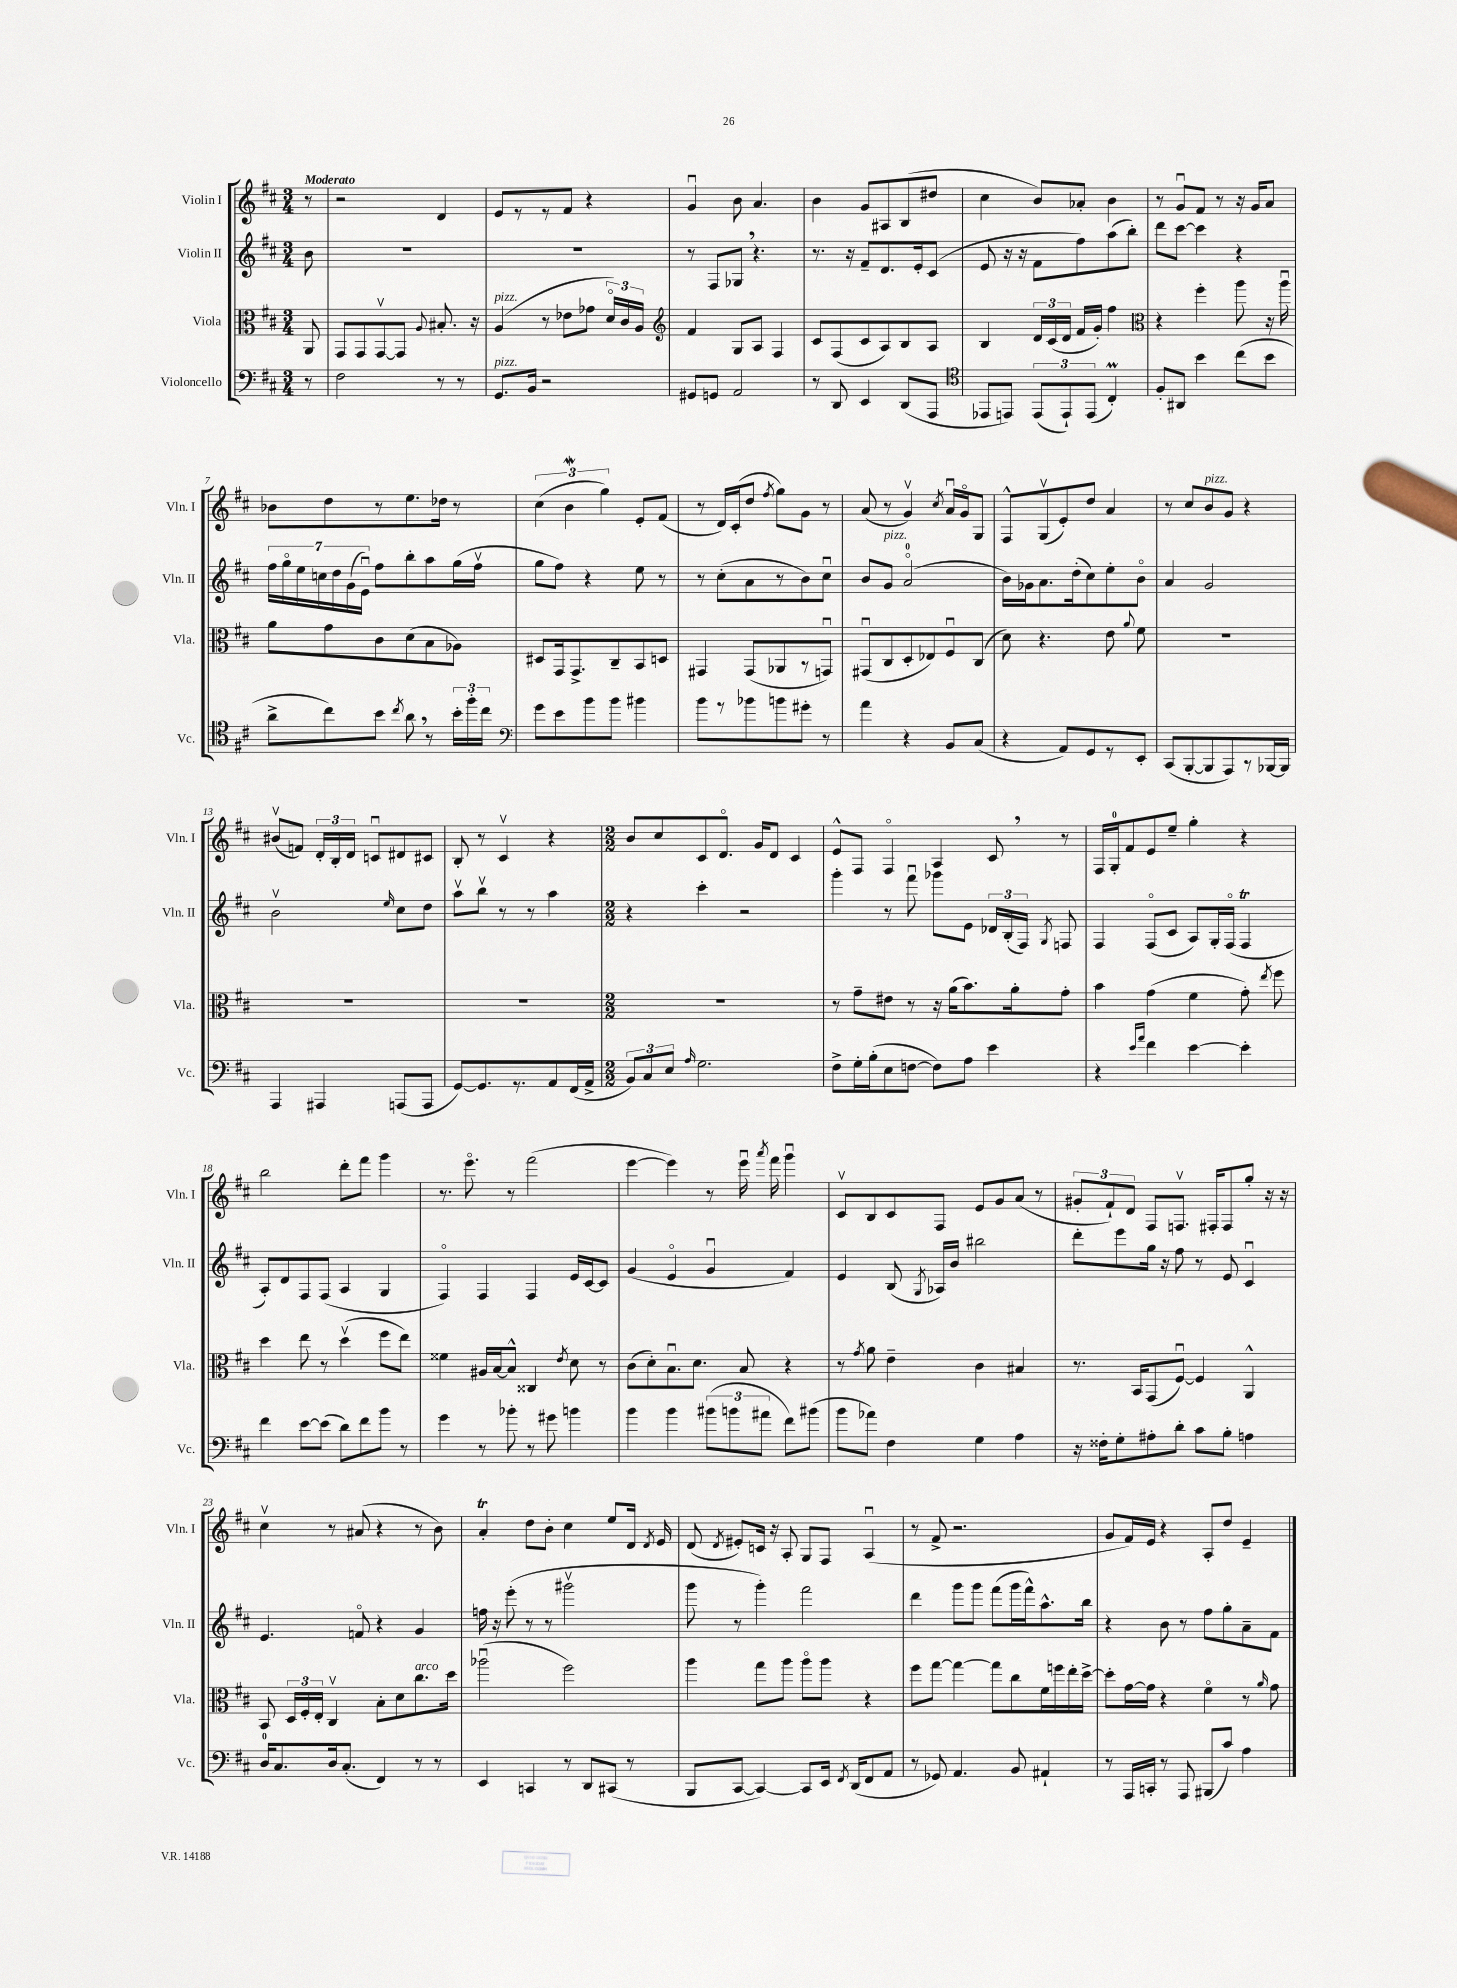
<<
\new StaffGroup <<
\new Staff = "s0" \with { instrumentName = "Violin I" shortInstrumentName = "Vln. I" } {
    \clef treble \key d \major \numericTimeSignature \time 3/4 \partial 8 \tempo "Moderato"
    \autoBeamOff r8 |
    r2 d'4 |
    e'8[ r8 r8 fis'8] r4 |
    g'4\downbow b'8 a'4. |
    b'4 g'8[ ais8 b8( dis''8] |
    cis''4 b'8[) aes'8]-. b'4 |
    r8 g'8[\downbow fis'8] r8 r16 g'16[ a'8] |
    bes'8[ d''8 r8 e''8. des''16] r8 |
    \tuplet 3/2 { cis''4( b'4\mordent g''4) } e'8[-. fis'8]( |
    r8 d'16[) cis'16-.( d''8] \acciaccatura { fis''8 } g''8[) g'8] r8 |
    a'8( r8 g'4\upbow) \acciaccatura { cis''8 } a'16[\downbow g'16\flageolet g8] |
    fis8[-^ g8\upbow( e'8-.) d''8] a'4 |
    r8 cis''8[ b'8^\markup { \italic "pizz." } g'8] r4 |
    bis'8[\upbow( f'8]) \tuplet 3/2 { d'16[-. b16-. d'16] } c'8[\downbow dis'8 cis'8] |
    b8-. r8 cis'4\upbow r4 |
    \numericTimeSignature \time 2/2 b'8[ cis''8 cis'8 d'8.]\flageolet g'16[ d'8] cis'4 |
    e'8[-^ fis8] fis4\flageolet a4 cis'8 \breathe r8 |
    fis16[ g16-0-. fis'8 e'8 e''8]-- g''4-. r4 |
    b''2 d'''8[-. fis'''8] g'''4 |
    r8. e'''8.\flageolet r8 fis'''2( |
    e'''4~ e'''4) r8 e'''16\downbow \acciaccatura { a'''8 } fis'''16 g'''4\downbow |
    cis'8[\upbow b8 cis'8 fis8] e'8[ g'8 a'8]( r8 |
    \tuplet 3/2 { gis'8[-. fis'8-!) d'8] } fis8[ f8.]\upbow fis16[-. fis8 g''8]-. r16 r16 |
    cis''4\upbow r8 ais'8( r4 r8 b'8) |
    a'4-.\trill d''8[ b'8]-. cis''4 e''8[ d'16] \acciaccatura { d'8 } e'16 |
    d'8( \acciaccatura { d'8 } eis'8[-.) c'16] r16 a8-. g8[ fis8] a4\downbow( |
    r8 fis'8-> r2. |
    g'8[ fis'16) e'16] r4 a8[-. d''8] e'4-- \bar "|." |
}
\new Staff = "s1" \with { instrumentName = "Violin II" shortInstrumentName = "Vln. II" } {
    \clef treble \key d \major \numericTimeSignature \time 3/4 \partial 8
    \autoBeamOff b'8 |
    R2. |
    R2. |
    r8 fis8[ ges8] \breathe r4. |
    r8. r16 fis'8[-- d'8. e'16-. cis'8]( |
    e'8 r16 r16 fis'8[ fis''8) a''8( b''8]-.) |
    d'''8[ cis'''8]~ cis'''4 r4 |
    \tuplet 7/4 { fis''16[ g''16\flageolet e''16 c''16 d''16 g'16( e'16]\downbow) } fis''8[ b''8-. a''8 g''16( fis''16]\upbow |
    g''8[ fis''8]) r4 e''8 r8 |
    r8 cis''8[-.( a'8 r8 b'8) cis''8]\downbow |
    b'8[ g'8]^\markup { \italic "pizz." } a'2-0\flageolet( |
    b'16[) ges'16 a'8. d''16-.( cis''8) e''8-. b'8]\flageolet |
    a'4 g'2 |
    b'2\upbow \grace { e''16 } cis''8[ d''8] |
    a''8[\upbow b''8]\upbow r8 r8 a''4 |
    \numericTimeSignature \time 2/2 r4 cis'''4-. r2 |
    g'''4-. r8 fis'''8\downbow ges'''8[ e'8] \tuplet 3/2 { des'16[ b16-.( fis16]) } \acciaccatura { g8 } f8 |
    fis4 fis8[\flageolet( cis'8] a8[) g16-. fis16]\flageolet( fis4\trill |
    a8[-.) d'8 fis8 fis8]( a4 g4 |
    fis4\flageolet) fis4 fis4 e'16[ cis'16~ cis'8] |
    g'4( e'4\flageolet g'4\downbow fis'4) |
    e'4 b8( \acciaccatura { g8 } aes16[) b'16] bis''2 |
    d'''8[-. e'''8 g''16] r16 fis''8 r8 e'8 cis'4\downbow |
    e'4. f'8\flageolet r4 g'4 |
    f''16 r16 e'''8-.( r8 r8 gis'''2\upbow |
    g'''8 r8 g'''4-.) fis'''2 |
    d'''4 g'''8[ g'''8] fis'''8[( g'''16 fis'''16-^) a''8.-^ b''16] |
    r4 b'8 r8 fis''8[ g''8-. a'8-- fis'8] \bar "|." |
}
\new Staff = "s2" \with { instrumentName = "Viola" shortInstrumentName = "Vla." } {
    \clef alto \key d \major \numericTimeSignature \time 3/4 \partial 8
    \autoBeamOff a,8 |
    g,8[ g,8 g,8~\upbow g,8] \appoggiatura { a8 } bis8.-. r16 |
    a4^\markup { \italic "pizz." }( r8 ees'8[ ges'8] \tuplet 3/2 { d'16[\flageolet) cis'16 a16] } |
    \clef treble fis'4 g8[ a8] fis4 |
    cis'8[ fis8( cis'8 a8) b8 a8] |
    b4 \tuplet 3/2 { d'16[ cis'16( d'16] } fis'16[ g'16]-.) fis''4 |
    \clef alto r4 fis''4-. a''8 r16 a''16\downbow |
    a'8[ g'8 cis'8 d'8( b8 aes8]) |
    dis8[ g,16 g,8.-> cis8-- b,8 d8] |
    gis,4 gis,8[( aes,8 r8 g,8]\downbow) |
    gis,8[\downbow( cis8 d8-. ees8) fis8\downbow cis8]( |
    d'8) r4. e'8 \appoggiatura { a'8 } fis'8 |
    R2. |
    R2. |
    R2. |
    \numericTimeSignature \time 2/2 R1 |
    r8 g'8[-- eis'8] r8 r16 a'16[( b'8.) a'16-. g'8]-. |
    b'4 g'4( fis'4 g'8-.) \acciaccatura { e''8 } fis''8 |
    d''4 e''8 r8 d''4\upbow( fis''8[ e''8]) |
    fisis'4 ais16[ b16~ b8]-^ cisis4 \acciaccatura { e'8 } d'8 r8 |
    cis'8[( d'8-.) b8.\downbow d'8.] b8 r4 |
    r8 \acciaccatura { g'8 } a'8 e'4-- cis'4 bis4 |
    r8. b,16[ g,8( fis8]~\downbow) fis4 a,4-^ |
    b,8 \tuplet 3/2 { d16[ fis16-. e16]-. } cis4\upbow b8[-. d'8 cis''8.^\markup { \italic "arco" } d''16] |
    aes''2\downbow( fis''2) |
    a''4 g''8[ a''8] a''8[\flageolet a''8] r4 |
    fis''8[ g''8]~ g''4~ g''8[ cis''8 fis'16 f''16 e''16-. d''16]~-> |
    d''8[-. g'16~ g'16] r4 fis'4\flageolet r8 \grace { a'16 } g'8 \bar "|." |
}
\new Staff = "s3" \with { instrumentName = "Violoncello" shortInstrumentName = "Vc." } {
    \clef bass \key d \major \numericTimeSignature \time 3/4 \partial 8
    \autoBeamOff r8 |
    fis2 r8 r8 |
    g,8.[^\markup { \italic "pizz." } b,16] r2 |
    gis,8[ g,8] a,2 |
    r8 d,8 e,4 d,8[( a,,8] |
    \clef tenor ees,8[ e,8]) \tuplet 3/2 { e,8[( e,8-!) e,8]( } cis4-.\prall) |
    fis8[-. ais,8] b'4 cis''8[( b'8] |
    a'8[-> cis''8) b'8] \acciaccatura { cis''8 } a'8 \breathe r8 \tuplet 3/2 { b'16[-. fis''16-. cis''16] } |
    \clef bass g'8[ e'8 b'8 b'8] bis'4 |
    b'8[ r8 bes'8 b'8 gis'8]-. r8 |
    a'4 r4 b,8[ cis8]( |
    r4 a,8[) g,8 r8 e,8]-. |
    cis,8[( b,,8~-. b,,8 a,,8) r8 bes,,16~ bes,,16] |
    a,,4 ais,,4 a,,8[( a,,8] |
    g,8[~) g,8. r8. a,8 fis,16( a,16]-> |
    \numericTimeSignature \time 2/2 \tuplet 3/2 { b,8[) cis8 e8] } \grace { a16 } g2. |
    fis8[-> g16-. b16-.( e8 f8]~ f8[) a8] e'4 |
    r4 \grace { e'16[ a'16] } fis'4 e'4~ e'4-. |
    fis'4 e'8[~ e'8]( d'8[) fis'8 b'8] r8 |
    g'4 r8 bes'8-. r8 gis'8 b'4 |
    b'4 b'4 \tuplet 3/2 { bis'8[( b'8 ais'8] } fis'8[) bis'8]( |
    b'8[ aes'8]) fis4 g4 a4 |
    r16 fisis16[-. g8-. ais8-. d'8]-. cis'8[ b8]-. a4 |
    d16[-0 cis8. d16 cis8.]-.( fis,4) r8 r8 |
    e,4 c,4 r8 d,8[ cis,8]( r8 |
    b,,8[ cis,8]~ cis,4~) cis,8[ e,16] \acciaccatura { fis,8 } d,16[( fis,8 a,8] |
    r8 ges,8) a,4. b,8 ais,4-! |
    r8 a,,16[ c,16]-. r8 a,,8 bis,,8[( cis'8]) a4 \bar "|." |
}
>>
>>
